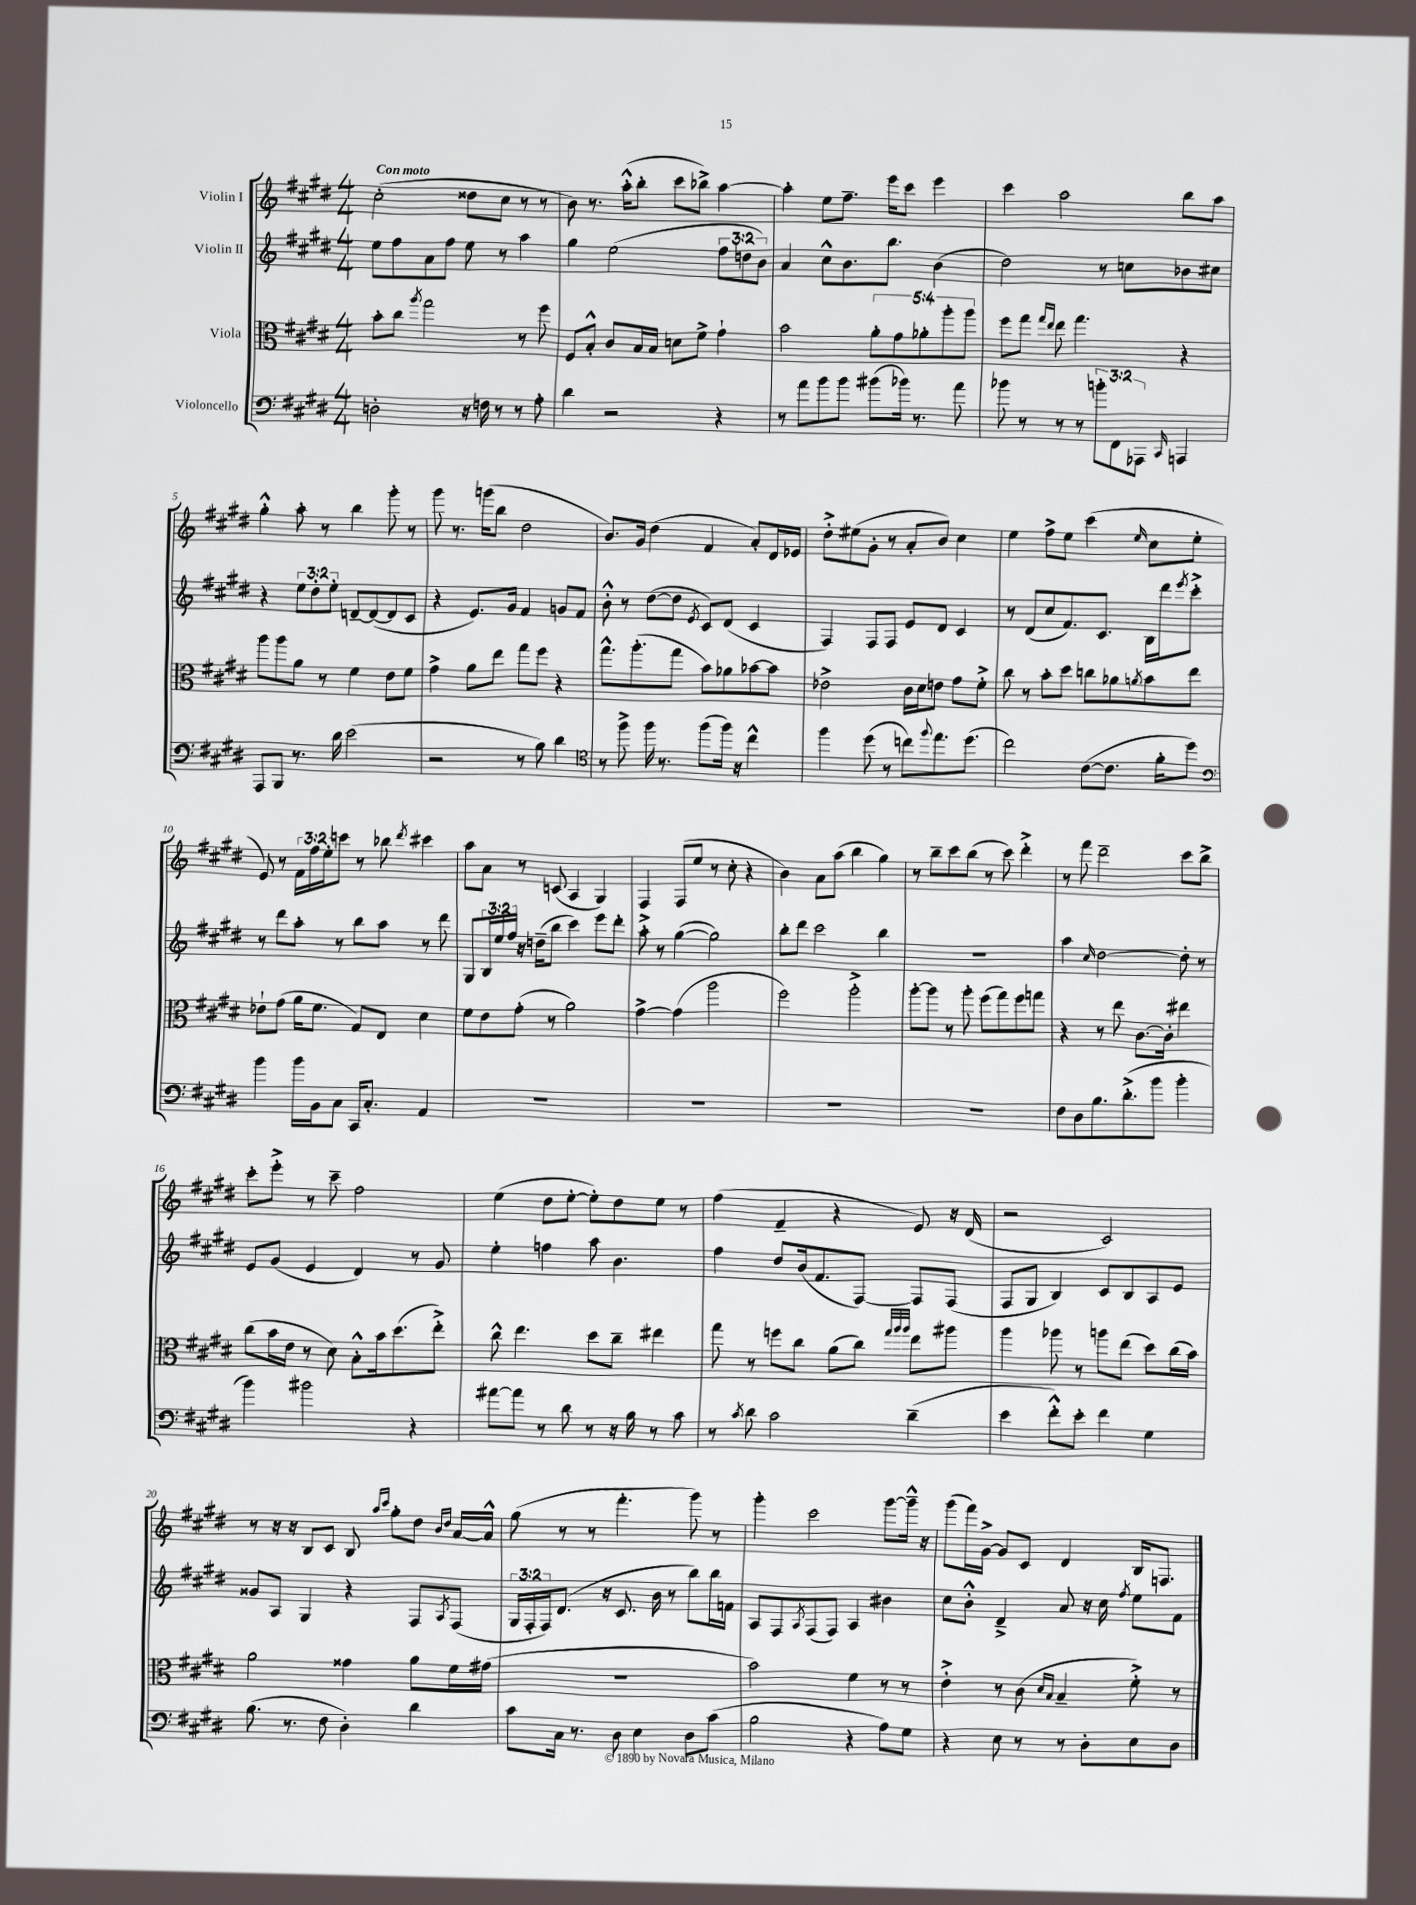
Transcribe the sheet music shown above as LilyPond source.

<<
\new StaffGroup <<
\new Staff = "s0" \with { instrumentName = "Violin I" } {
    \clef treble \key e \major \numericTimeSignature \time 4/4 \override Staff.TupletNumber.text = #tuplet-number::calc-fraction-text \tempo "Con moto"
    cis''2-.( disis''8 cis''8 r8 r8 |
    b'8) r8. a''16-.-^( b''8-. cis'''8 bes''8->) a''4~ |
    a''4-. e''8 fis''8.-- e'''16 cis'''8 e'''4 |
    cis'''4 a''2 b''8 a''8 |
    gis''4-.-^ a''8-. r8 b''4 gis'''8-. r8 |
    gis'''8 r8. g'''16( b''8 dis''2 |
    b'8.) gis'16 dis''4( fis'4 a'8-.) dis'16 ees'16 |
    dis''8-.-> eis''8( gis'8-. r8 a'8-. b'8) cis''4 |
    e''4 fis''8-> e''8 cis'''4( \grace { e''16 } cis''8 e''8-. |
    e'8) r8 \tuplet 3/2 { fis'16 fis''16 e''16-. } c'''8 r8 bes''8 \acciaccatura { dis'''8 } cis'''4 |
    a''8 a'8 r8 c'8( a4 gis4) |
    fis4 fis8( e''8 r8 cis''8-. r4 |
    b'4) a'8 a''8( b''4 gis''4) |
    r8 b''8-- cis'''8 b''8( r8 cis'''8) dis'''4-.-> |
    r8 fis'''8 dis'''2-- cis'''8 b''8-> |
    cis'''8-. e'''8-.-> r8 cis'''8-- fis''2 |
    e''4( dis''8 e''8~-. e''8-.) dis''8 e''8 r8 |
    fis''4( fis'4-- r4 e'8) r16 dis'16( |
    r2 cis'2) |
    r8 r16 r16 b8 cis'8 b8 \grace { a''16 cis'''16 } gis''8-. dis''8 \grace { b'16 dis''16 } a'16~ a'16-^ |
    gis''8( r8 r8 fis'''4.-. gis'''8) r8 |
    gis'''4-. cis'''2 gis'''8~ gis'''16---^ r16 |
    gis'''8( fis'''16) gis'16~-> gis'8 cis'8 dis'4 b16 f8. \bar "|." |
}
\new Staff = "s1" \with { instrumentName = "Violin II" } {
    \clef treble \key e \major \numericTimeSignature \time 4/4 \override Staff.TupletNumber.text = #tuplet-number::calc-fraction-text
    e''8 fis''8 a'8 fis''8 e''8 r8 a''4 |
    gis''4 e''2( \tuplet 3/2 { fis''8 d''8 b'8) } |
    a'4 cis''8-^ b'8. b''8. b'4( |
    dis''2) r8 c''8 bes'8 cis''8 |
    r4 \tuplet 3/2 { e''8 dis''8-. e''8-. } d'8~-- d'8~( d'8 cis'8 |
    r4 e'8.) gis'16 fis'4 g'8 fis'8 |
    b'8-.-^ r8 dis''8~( dis''8 \acciaccatura { e'8 } cis'8) dis'8( cis'4 |
    fis4) fis8 fis8 e'8 dis'8 cis'4 |
    r8 dis'8( cis''8 fis'8.) cis'8. b16 dis'''16 \acciaccatura { e'''8 } cis'''8-.-> |
    r8 dis'''8 a''8-. r8 b''8 a''8 r8 dis'''8 |
    gis8 \tuplet 3/2 { b16 e''16 fis''16 } r16 d''16--( b''8 cis'''4) e'''8 dis'''8-. |
    a''8-.-> r8 gis''4~( gis''2) |
    b''8-. dis'''8 cis'''2 b''4 |
    R1 |
    a''4 \grace { cis''16 } dis''2~ dis''8-. r8 |
    e'8 gis'8( e'4 dis'4) r8 gis'8 |
    e''4-. f''4 a''8 b'4. |
    fis''4 dis''8 b'16( fis'8. fis8~) fis8 fis8( |
    fis8 gis8 b4) cis'8 b8 a8 e'8 |
    gisis'8 a8 gis4 r4 fis8 \acciaccatura { a8 } fis8( |
    \tuplet 3/2 { gis16 fis16-. fis16) } dis'8.( r16 cis'8. b'16 r8 b''8) b''16 f'16 |
    a8 fis8 \acciaccatura { a8 } fis8( fis8) a4 bis'4 |
    cis''8 b'8-.-^ dis'4---> a'8 r16 cis''16 \acciaccatura { fis''8 } e''8 fis'8 \bar "|." |
}
\new Staff = "s2" \with { instrumentName = "Viola" } {
    \clef alto \key e \major \numericTimeSignature \time 4/4 \override Staff.TupletNumber.text = #tuplet-number::calc-fraction-text
    b'8-. cis''8 \acciaccatura { a''8 } gis''2 r8 fis''8 |
    fis8 b8-.-^ cis'8 b16 b16 d'8 fis'8-> gis'4-! |
    b'2 \tuplet 5/4 { a'8-. gis'8 aes'8-. a''8-. a''8 } |
    fis''8 gis''8 \grace { gis''16 e''16 } e''8 gis''4. r4 |
    a''8 a''8 a'8 r8 fis'4 e'8 fis'8 |
    gis'4-> a'8 e''8 gis''8 fis''8 r4 |
    gis''8.-^ a''8.-.( gis''8 b'8) aes'8 bes'8~ bes'8 |
    ees'2-> cis'16 dis'16 e'8 gis'8 fis'8-.-> |
    cis''8 r8 b'8-. dis''8 c''8 aes'8 \acciaccatura { a'8 } b'8 e''8 |
    ees'8-! gis'8( a'16 fis'8. gis8) e8 dis'4 |
    fis'8 e'8 gis'8-.( r8 a'2) |
    gis'4~-> gis'4( a''2 |
    fis''2) a''2-.-> |
    a''8~-. a''8 r8 a''8-. fis''8( gis''8) fis''8 g''8 |
    r4 r8 e''8 cis'8.~ cis'16-. eis''4 |
    cis''8( b'16 e'16 r8 dis'8) b8-.-^ b'16 dis''8.( e''8-.->) |
    cis''8-^ e''4. dis''8 cis''8-- eis''4 |
    gis''8 r8 f''8 cis''8 a'8( cis''8) \grace { gis''32 a''32 a''32 } e''8 ais''8 |
    a''4 aes''8 r8 a''8 e''8( dis''8) cis''16( b'16) |
    a'2 gisis'4 a'8 fis'16 gis'16( |
    R1 |
    b'2) fis'4 r8 r8 |
    e'4-.-> r8 cis'8( \grace { dis'16 b16 } b4-- fis'8-.->) r8 \bar "|." |
}
\new Staff = "s3" \with { instrumentName = "Violoncello" } {
    \clef bass \key e \major \numericTimeSignature \time 4/4 \override Staff.TupletNumber.text = #tuplet-number::calc-fraction-text
    d2-. r16 f16 r8 r8 a8-. |
    dis'4 r2 r4 |
    r8 a'8 b'8 b'8 bis'8( bes'16) r8. a'8 |
    bes'8 r8 r8 r8 \tuplet 3/2 { b'8-. fis,8 aes,,8 } \grace { cis,16 } a,,4 |
    a,,8 b,,8 r8. dis'16 e'2( |
    r2 r8 b8) dis'4 |
    \clef tenor r8 fis''8-> fis''16 r8. fis''8( fis''16) r16 cis''4-^ |
    fis''4 dis''8( r8 c''8) \appoggiatura { fis''8 } e''8. dis''8.( |
    cis''2) cis'8~( cis'8. fis'16-. dis''8) |
    \clef bass b'4 b'16 b,16 cis8 cis,16 cis8.-. a,4 |
    R1 |
    R1 |
    R1 |
    R1 |
    fis8 dis8 b8. dis'8.-.->( b'8 b'4-. |
    b'4) bis'2 r4 |
    ais'8~ ais'8 r8 dis'8 r8 r16 b16 r8 cis'8 |
    r8 \acciaccatura { cis'8 } dis'8 cis'2 dis'4--( |
    e'4 fis'8-.-^) e'8-. fis'4 gis4 |
    b8.( r8. fis8 dis4-.) dis'4 |
    cis'8 cis16 r8. dis8 e4 dis8 cis'8( |
    b2 r4 a8) gis8 |
    r4 e8 r8 r8 dis8-. e8 dis8 \bar "|." |
}
>>
>>
